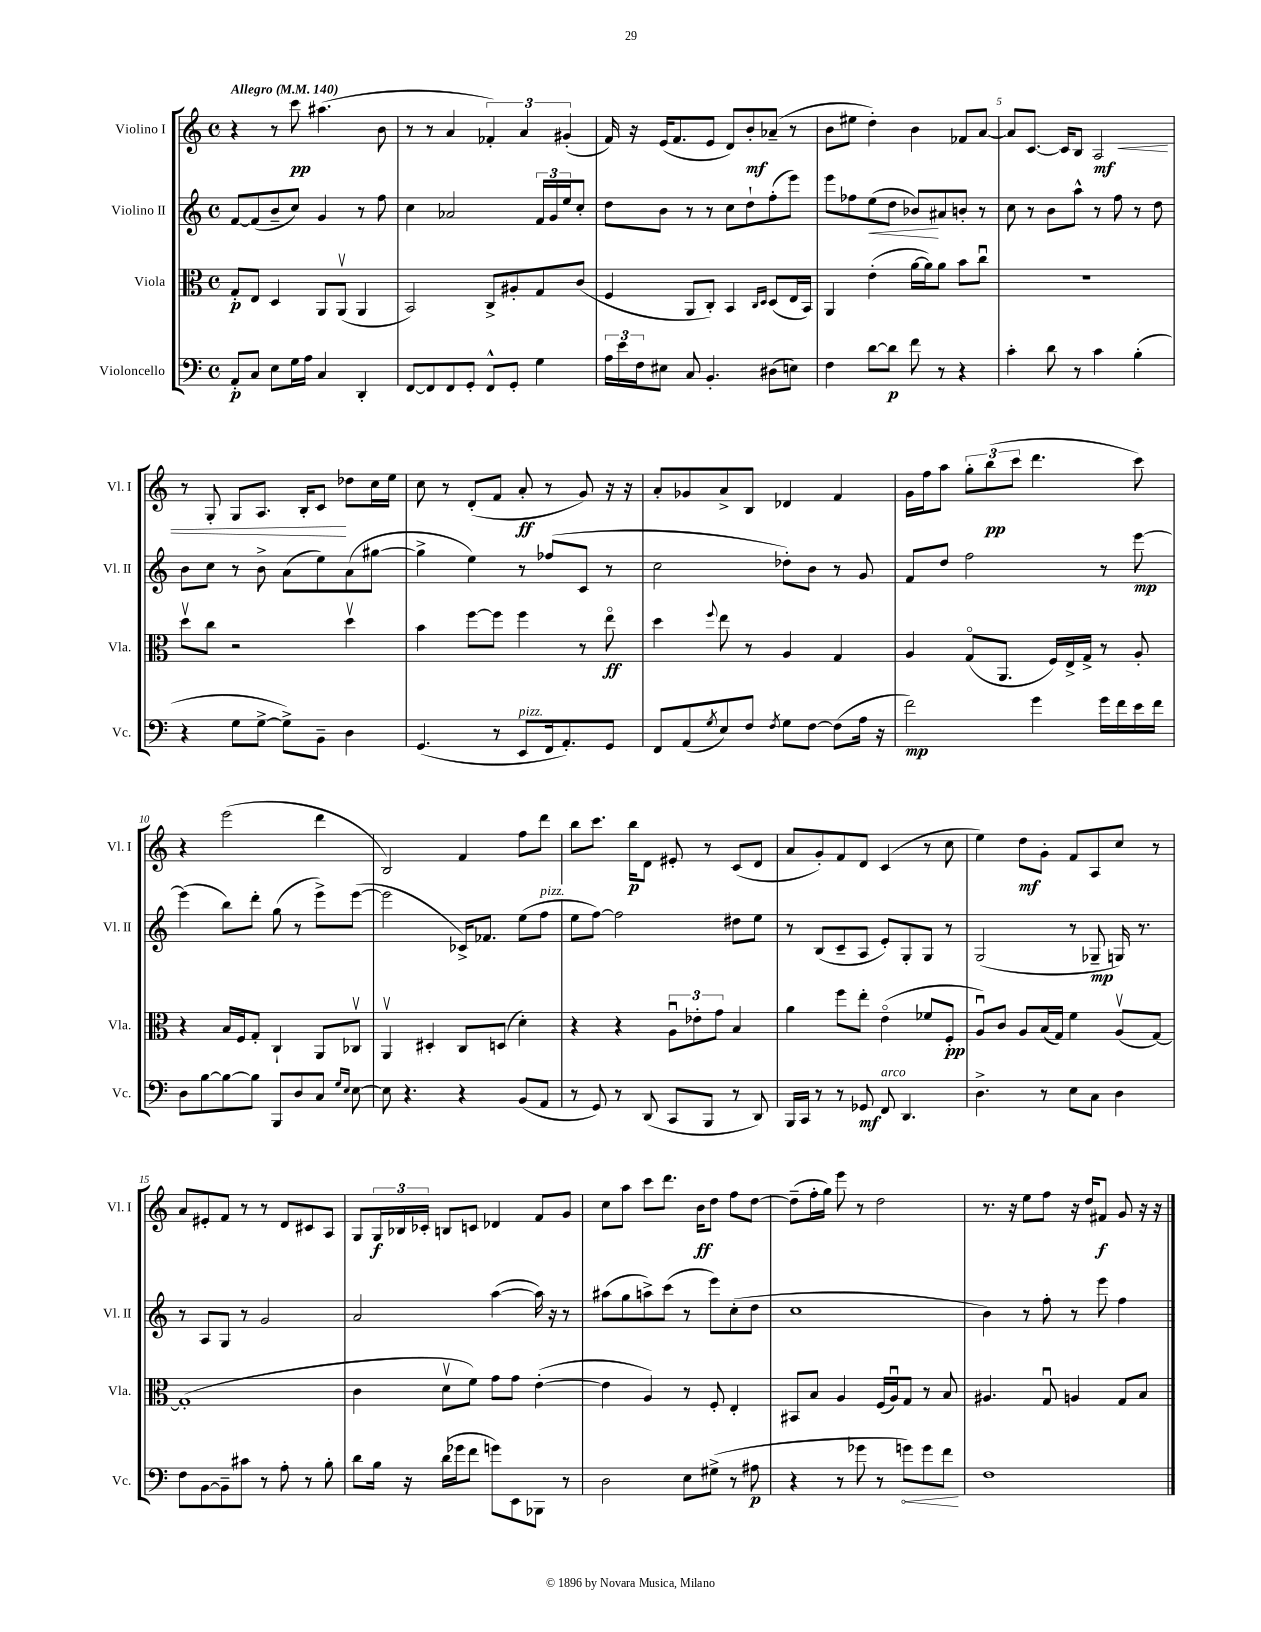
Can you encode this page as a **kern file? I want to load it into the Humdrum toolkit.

**kern	**kern	**kern	**kern
*staff4	*staff3	*staff2	*staff1
*clefF4	*clefC3	*clefG2	*clefG2
*k[]	*k[]	*k[]	*k[]
*M4/4	*M4/4	*M4/4	*M4/4
*met(c)	*met(c)	*met(c)	*met(c)
*MM140	*MM140	*MM140	*MM140
8AA'	8G'	[8f	4r
8C	8E	(8f]	.
8E	4D	8b~	8r
16G	.	8cc)	8ccc
16A	.	.	.
4C	8AA	4g	(4.aa#
.	(8AAv	.	.
4DD'	4AA	8r	.
.	.	8ff	8b
=	=	=	=
[8FF	2BB)	4cc	8r
8FF]	.	.	8r
8FF	.	2a-	4a
8GG'	.	.	.
8FF^^	8C^	.	6f-')
8GG'	8A#'	.	.
.	.	.	6a
4G	8G	24f	.
.	.	24g	.
.	.	24ee	(6g#'
.	(8c	8cc'	.
=	=	=	=
24A	4F	8dd	16f)
24e	.	.	.
.	.	.	16r
24F	.	.	.
8E#	.	8b	(16e
.	.	.	8.f
8C	8AA	8r	.
4.BB'	8C')	8r	8e
.	4BB	8cc	8d)
.	.	8dd`	8b'
.	16qqC	.	.
.	16qqD	.	.
(8D#	(8D	(8ff'	(8a-~
8E)	16E	8eee)	8r
.	16BB)	.	.
=	=	=	=
4F	4AA	8eee	8b
.	.	8ff-	8ee#
[8d	(4e'	(8ee	4dd')
8d]	.	8dd	.
8f	[16a	8b-)	4b
.	16a])	.	.
8r	8a	8a#	.
4r	8b	8b'	8f-
.	8ccu	8r	[8a
=	=	=	=
4c'	1r	8cc	8a]
.	.	8r	[8.c
8d	.	8b	.
.	.	.	16c]
8r	.	8aa^^	8B
4c	.	8r	2A
.	.	8ff	.
(4B'	.	8r	.
.	.	8dd	.
=	=	=	=
4r	8ddv	8b	8r
.	8cc	8cc	8G'
8G	2r	8r	8G
[8G^	.	8b^	8.A
8G^])	.	(8a	.
.	.	.	16B'
8BB~	.	8ee)	8c
4D	4ddv	(8a	8dd-
.	.	[8gg#	16cc
.	.	.	16ee
=	=	=	=
(4.GG	4b	4gg#^]	8cc
.	.	.	8r
.	[8ff	4ee)	(8d'
8r	8ff]	.	8f
8EE	4ff	8r	8a'
16FF	.	(8ff-	8r
8.AA')	.	.	.
.	8r	8c	8g)
8GG	8eeo	8r	16r
.	.	.	16r
=	=	=	=
8FF	4dd	2cc	8a'
(8AA	.	.	8g-
8qG	8qqff	.	.
8E)	8ee	.	8a^
8F	8r	.	8B
8qF	.	.	.
8G	4A	8dd-')	4d-
[8F	.	8b	.
(8F]	4G	8r	4f
16A	.	8g	.
16r	.	.	.
=	=	=	=
2f)	4A	8f	16g
.	.	.	16ff
.	.	8dd	8aa
.	(8Go	2ff	12gg'
.	.	.	(12bb
.	8.AA	.	.
.	.	.	12ccc
4g	.	.	4.ddd
.	16F)	.	.
.	16E^	.	.
.	16G^	.	.
16g	8r	8r	.
16f	.	.	.
16e	8A'	[8eee	8ccc)
16f	.	.	.
=	=	=	=
8D	4r	(4eee]	4r
[8B	.	.	.
8B_	16B	8bb)	(2eee
.	16F	.	.
8B]	8G'	8ddd'	.
8BBB	4C`	(8gg	.
8D	.	8r	.
8C	8AA	8eee^)	4ddd
16qqG	.	.	.
16qqE	.	.	.
[8E	8C-v	([8eee	.
=	=	=	=
8E]	4AAv	2eee]	2B)
4.r	.	.	.
.	4D#'	.	.
4r	8C	16c-^)	4f
.	.	8.f-	.
.	(8D	.	.
(8BB	4d')	(8ee	8ff
8AA	.	8ff	8ddd
=	=	=	=
8r	4r	8ee	8bb
8GG)	.	[8ff)	8.ccc
8r	4r	2ff]	.
.	.	.	16bb
(8DD	.	.	8d
8CC	12Au	.	8e#'
.	12e-'	.	.
8BBB	.	.	8r
.	12g	.	.
8r	4B	8dd#	(8c
8DD)	.	8ee	8d
=	=	=	=
16BBB	4a	8r	8a
16CC	.	.	.
8r	.	(8B	8g')
8r	8ff	8c~	8f
8GG-	8ee'	8A	8d
8FF	(4eo	8e')	(4c
4.DD	.	8G'	.
.	8f-	8G	8r
.	8F'	8r	8cc
=	=	=	=
4.D^	8Au)	(2G	4ee)
.	8c	.	.
.	8A	.	8dd
8r	(16B	.	8g'
.	16G)	.	.
8E	4f	8r	8f
8C	.	8G-~	8A
4D	(8Av	16G)	8cc
.	.	8.r	.
.	[8G)	.	8r
=	=	=	=
8F	(1G']	8r	8a
[8BB	.	8A	8e#'
8BB~]	.	8G	8f
8c#	.	8r	8r
8r	.	2g	8r
8A'	.	.	8d
8r	.	.	8c#
8B'	.	.	8A
=	=	=	=
8d	4c	2a	8G
16B	.	.	24G
.	.	.	24B-
16r	.	.	.
.	.	.	24c-'
(16d	8dv	.	8B
16g-	.	.	.
8f	8f)	.	8c
8g)	8g	([4aa	4d-
8EE	8g	.	.
8BBB-	([4e'	16aa])	8f
.	.	16r	.
8r	.	8r	8g
=	=	=	=
2D	4e]	(8aa#	8cc
.	.	8gg	8aa
.	4A)	8aa^)	8ccc
.	.	(8ccc	8.ddd
8E	8r	8r	.
.	.	.	16b
(8G#^	8F'	8eee)	8dd
8r	4E'	(8cc'	8ff
8A#	.	8dd	[8dd
=	=	=	=
4r	8BB#	1cc	(8dd~]
.	8B	.	16ff'
.	.	.	16gg)
8r	4A	.	8eee
8g-	.	.	8r
8r	(16F	.	2dd
.	16Au)	.	.
8g)	8G	.	.
8g	8r	.	.
8f	8B	.	.
=	=	=	=
1F	4.A#	4b)	8.r
.	.	.	16r
.	.	8r	8ee
.	8Gu	8ff'	8ff
.	4A	8r	16r
.	.	.	16dd
.	.	8eee	8f#
.	8G	4ff	8g
.	8B	.	16r
.	.	.	16r
==	==	==	==
*-	*-	*-	*-
